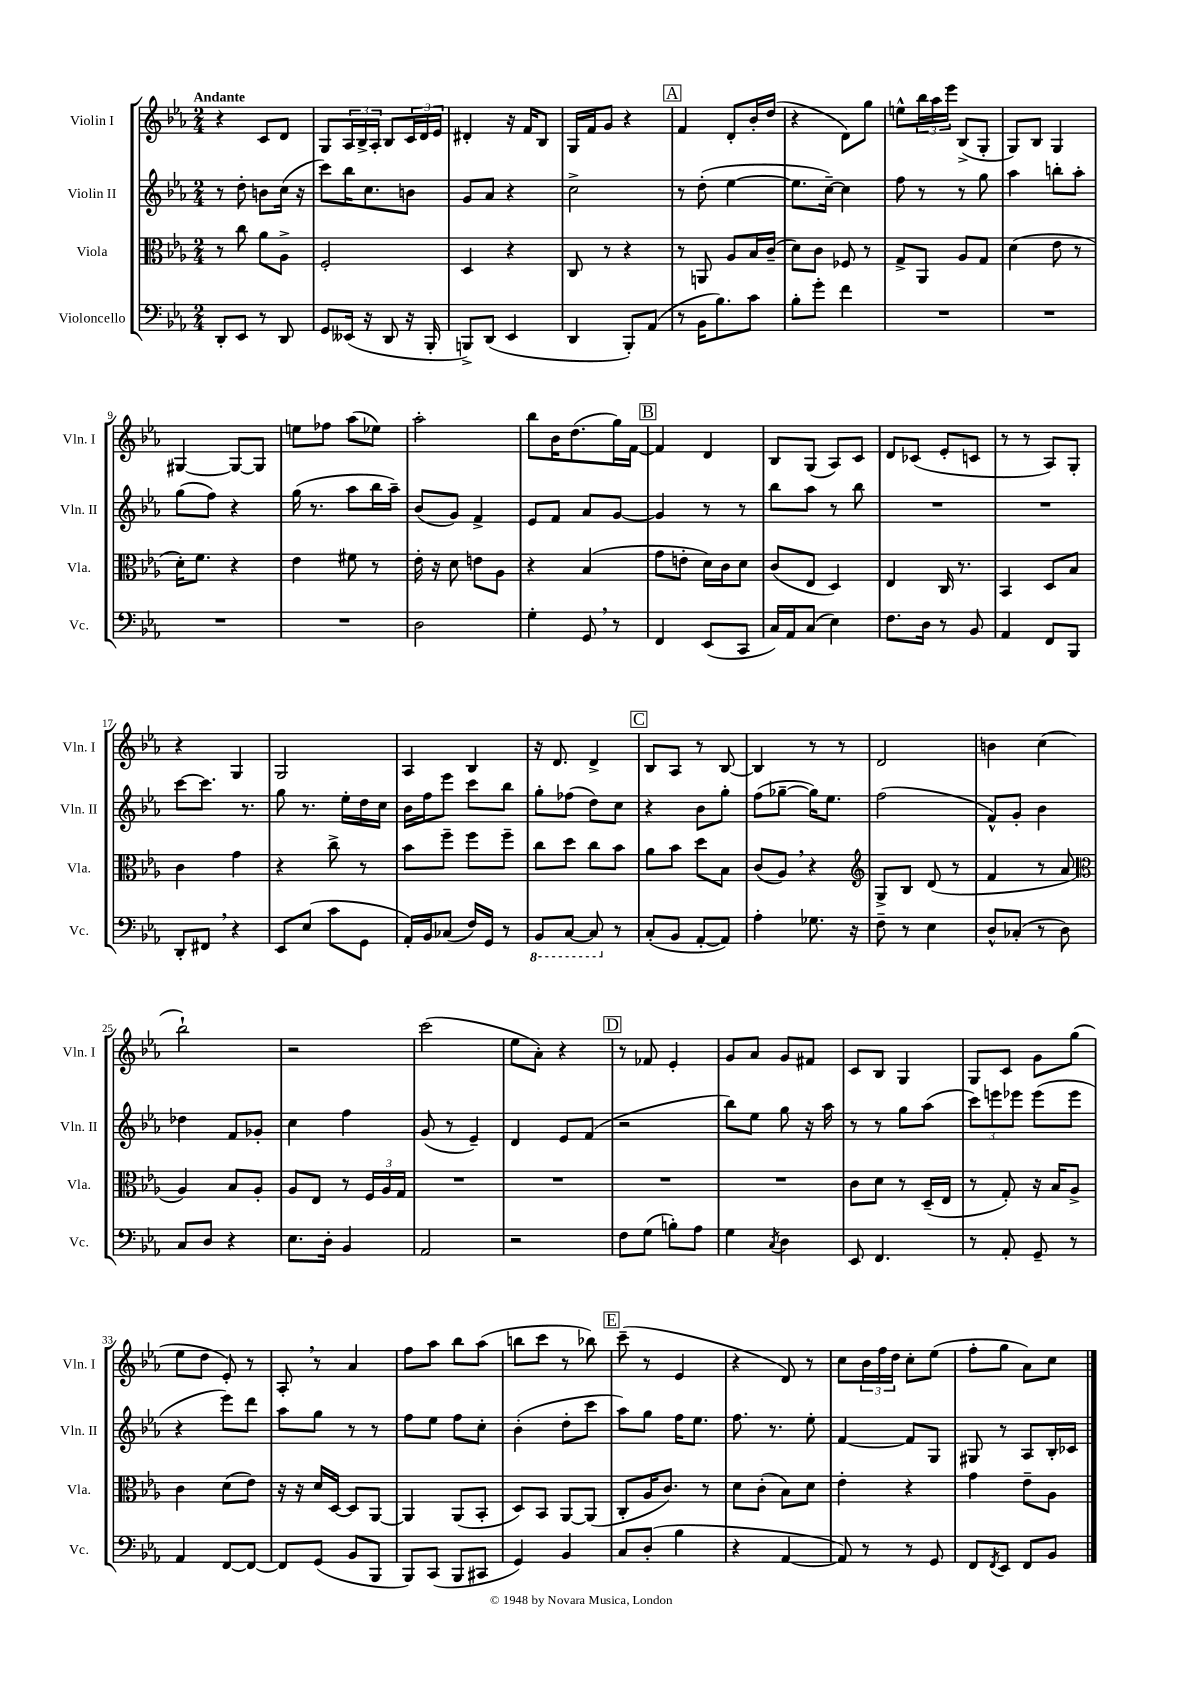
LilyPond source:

<<
\new StaffGroup <<
\new Staff = "s0" \with { instrumentName = "Violin I" shortInstrumentName = "Vln. I" } {
    \clef treble \key ees \major \numericTimeSignature \time 2/4 \tempo "Andante"
    r4 c'8 d'8 |
    g8 \tuplet 3/2 { aes16 bes16-> aes16-. } bes8 \tuplet 3/2 { c'16 d'16 ees'16 } |
    dis'4-. r16 f'16 bes8 |
    g16 f'16 g'8 r4 |
    \mark \markup { \box "A" } f'4 d'8-. bes'16-. d''16( |
    r4 d'8) g''8 |
    e''8-^ \tuplet 3/2 { bes''16 aes''16 ees'''16 } bes8->( g8-. |
    g8) bes8 g4 |
    gis4~ gis8~ gis8 |
    e''8 fes''8 aes''8( ees''8) |
    aes''2-. |
    bes''8 bes'16 d''8.( g''16) f'16~ |
    \mark \markup { \box "B" } f'4 d'4 |
    bes8 g8( aes8) c'8 |
    d'8 ces'8( ees'8-. c'8 |
    r8 r8 aes8) g8-. |
    r4 g4 |
    g2 |
    aes4 bes4 |
    r16 d'8. d'4-> |
    \mark \markup { \box "C" } bes8 aes8 r8 bes8~ |
    bes4 r8 r8 |
    d'2 |
    b'4 c''4( |
    bes''2-!) |
    r2 |
    c'''2( |
    ees''8 aes'8-.) r4 |
    \mark \markup { \box "D" } r8 fes'8 ees'4-. |
    g'8 aes'8 g'8 fis'8 |
    c'8 bes8 g4 |
    g8 c'8 g'8 g''8( |
    ees''8 d''8 ees'8-.) r8 |
    aes8-. \breathe r8 aes'4 |
    f''8 aes''8 bes''8 aes''8( |
    b''8 c'''8 r8 bes''8) |
    \mark \markup { \box "E" } c'''8--( r8 ees'4 |
    r4 d'8) r8 |
    c''8 \tuplet 3/2 { bes'16 f''16 d''16 } c''8-. ees''8( |
    f''8-. g''8 aes'8) c''8 \bar "|." |
}
\new Staff = "s1" \with { instrumentName = "Violin II" shortInstrumentName = "Vln. II" } {
    \clef treble \key ees \major \numericTimeSignature \time 2/4
    r8 d''8-. b'8 c''16( r16 |
    c'''8) bes''16 c''8. b'8 |
    g'8 aes'8 r4 |
    c''2-> |
    \mark \markup { \box "A" } r8 d''8-.( ees''4~ |
    ees''8. c''16~--) c''4 |
    f''8 r8 r8 g''8 |
    aes''4 b''8-. aes''8-. |
    g''8( f''8) r4 |
    g''16( r8. aes''8 bes''16 aes''16--) |
    bes'8( g'8) f'4-> |
    ees'8 f'8 aes'8 g'8~ |
    \mark \markup { \box "B" } g'4 r8 r8 |
    bes''8 aes''8 r8 bes''8 |
    R2 |
    R2 |
    c'''8~ c'''8. r8. |
    g''8 r8. ees''16-. d''16 c''16 |
    bes'16 f''16 ees'''8 c'''8 bes''8 |
    g''8-. fes''8( d''8) c''8 |
    \mark \markup { \box "C" } r4 bes'8 g''8-. |
    f''8( ges''8~-- ges''16) ees''8. |
    f''2( |
    f'8-^) g'8-. bes'4 |
    des''4 f'8 ges'8-. |
    c''4 f''4 |
    g'8( r8 ees'4--) |
    d'4 ees'8 f'8( |
    \mark \markup { \box "D" } r2 |
    bes''8) ees''8 g''8 r16 aes''16 |
    r8 r8 g''8 aes''8( |
    \tuplet 3/2 { c'''8) e'''8 ees'''8 } ees'''8( ees'''8 |
    r4 ees'''8) d'''8 |
    aes''8 g''8 r8 r8 |
    f''8 ees''8 f''8 c''8-. |
    bes'4-.( d''8-. c'''8 |
    \mark \markup { \box "E" } aes''8) g''8 f''16 ees''8. |
    f''8. r8. ees''8-. |
    f'4~ f'8 g8 |
    gis8 r8 aes8 bes16-. ces'16 \bar "|." |
}
\new Staff = "s2" \with { instrumentName = "Viola" shortInstrumentName = "Vla." } {
    \clef alto \key ees \major \numericTimeSignature \time 2/4
    r8 c''8 aes'8 aes8-> |
    f2-. |
    d4 r4 |
    c8 r8 r4 |
    \mark \markup { \box "A" } r8 a,8 aes8 bes16 c'16--( |
    d'8) c'8 fes8 r8 |
    g8-> aes,8 aes8 g8 |
    d'4( ees'8 r8 |
    d'16-.) f'8. r4 |
    ees'4 fis'8 r8 |
    ees'16-. r16 d'8 e'8 aes8 |
    r4 bes4( |
    \mark \markup { \box "B" } g'8 e'8-. d'16) c'16 d'8 |
    c'8( ees8 d4) |
    ees4 c16 r8. |
    bes,4 d8 bes8 |
    c'4 g'4 |
    r4 c''8-> r8 |
    bes'8 f''8-- f''8 f''8-- |
    c''8 d''8 c''8 bes'8 |
    \mark \markup { \box "C" } aes'8 bes'8 d''8 bes8 |
    c'8( aes8) \breathe r4 |
    \clef treble g8-> bes8 d'8( r8 |
    f'4 r8 aes'8 |
    \clef alto aes4) bes8 aes8-. |
    aes8 ees8 r8 \tuplet 3/2 { f16 aes16 g16 } |
    R2 |
    R2 |
    \mark \markup { \box "D" } R2 |
    R2 |
    c'8 d'8 r8 d16--( ees16 |
    r8 g8-.) r16 bes16 aes8-> |
    c'4 d'8( ees'8) |
    r16 r16 d'16 d16~ d8 aes,8~ |
    aes,4 aes,8( bes,8-. |
    d8) bes,8 aes,8~ aes,8( |
    \mark \markup { \box "E" } c8-. aes16 c'8.) r8 |
    d'8 c'8-.( bes8) d'8 |
    ees'4-. r4 |
    g'4 ees'8-- aes8 \bar "|." |
}
\new Staff = "s3" \with { instrumentName = "Violoncello" shortInstrumentName = "Vc." } {
    \clef bass \key ees \major \numericTimeSignature \time 2/4
    d,8-. ees,8 r8 d,8 |
    g,8 eeses,16( r16 d,8 r16 bes,,16-. |
    b,,8->) d,8( ees,4 |
    d,4 bes,,8-.) aes,8( |
    \mark \markup { \box "A" } r8 bes,16 bes8.) c'8 |
    bes8-. g'8-. f'4 |
    R2 |
    R2 |
    R2 |
    R2 |
    d2 |
    g4-. g,8 \breathe r8 |
    \mark \markup { \box "B" } f,4 ees,8( c,8 |
    c16) aes,16 c8( ees4) |
    f8. d16 r8 bes,8 |
    aes,4 f,8 bes,,8 |
    d,8-. fis,8 \breathe r4 |
    ees,8 ees8( c'8 g,8 |
    aes,16-.) bes,16 ces8( f16) g,16 r8 |
    \ottava #-1 bes,,8 c,8~ c,8 \ottava #0 r8 |
    \mark \markup { \box "C" } c8-.( bes,8 aes,8~-. aes,8) |
    aes4-. ges8. r16 |
    f8-- r8 ees4 |
    d8-^ ces8-.( r8 d8) |
    c8 d8 r4 |
    ees8. d16-. bes,4 |
    aes,2 |
    r2 |
    \mark \markup { \box "D" } f8 g8( b8-.) aes8 |
    g4 \acciaccatura { c8 } d4 |
    ees,8 f,4. |
    r8 aes,8-. g,8-- r8 |
    aes,4 f,8~ f,8~ |
    f,8 g,8( bes,8 bes,,8 |
    bes,,8) c,8( bes,,8 cis,8 |
    g,4) bes,4 |
    \mark \markup { \box "E" } c8 d8-.( bes4 |
    r4 aes,4~ |
    aes,8) r8 r8 g,8 |
    f,8 \acciaccatura { f,8 } ees,8 f,8 bes,8 \bar "|." |
}
>>
>>
